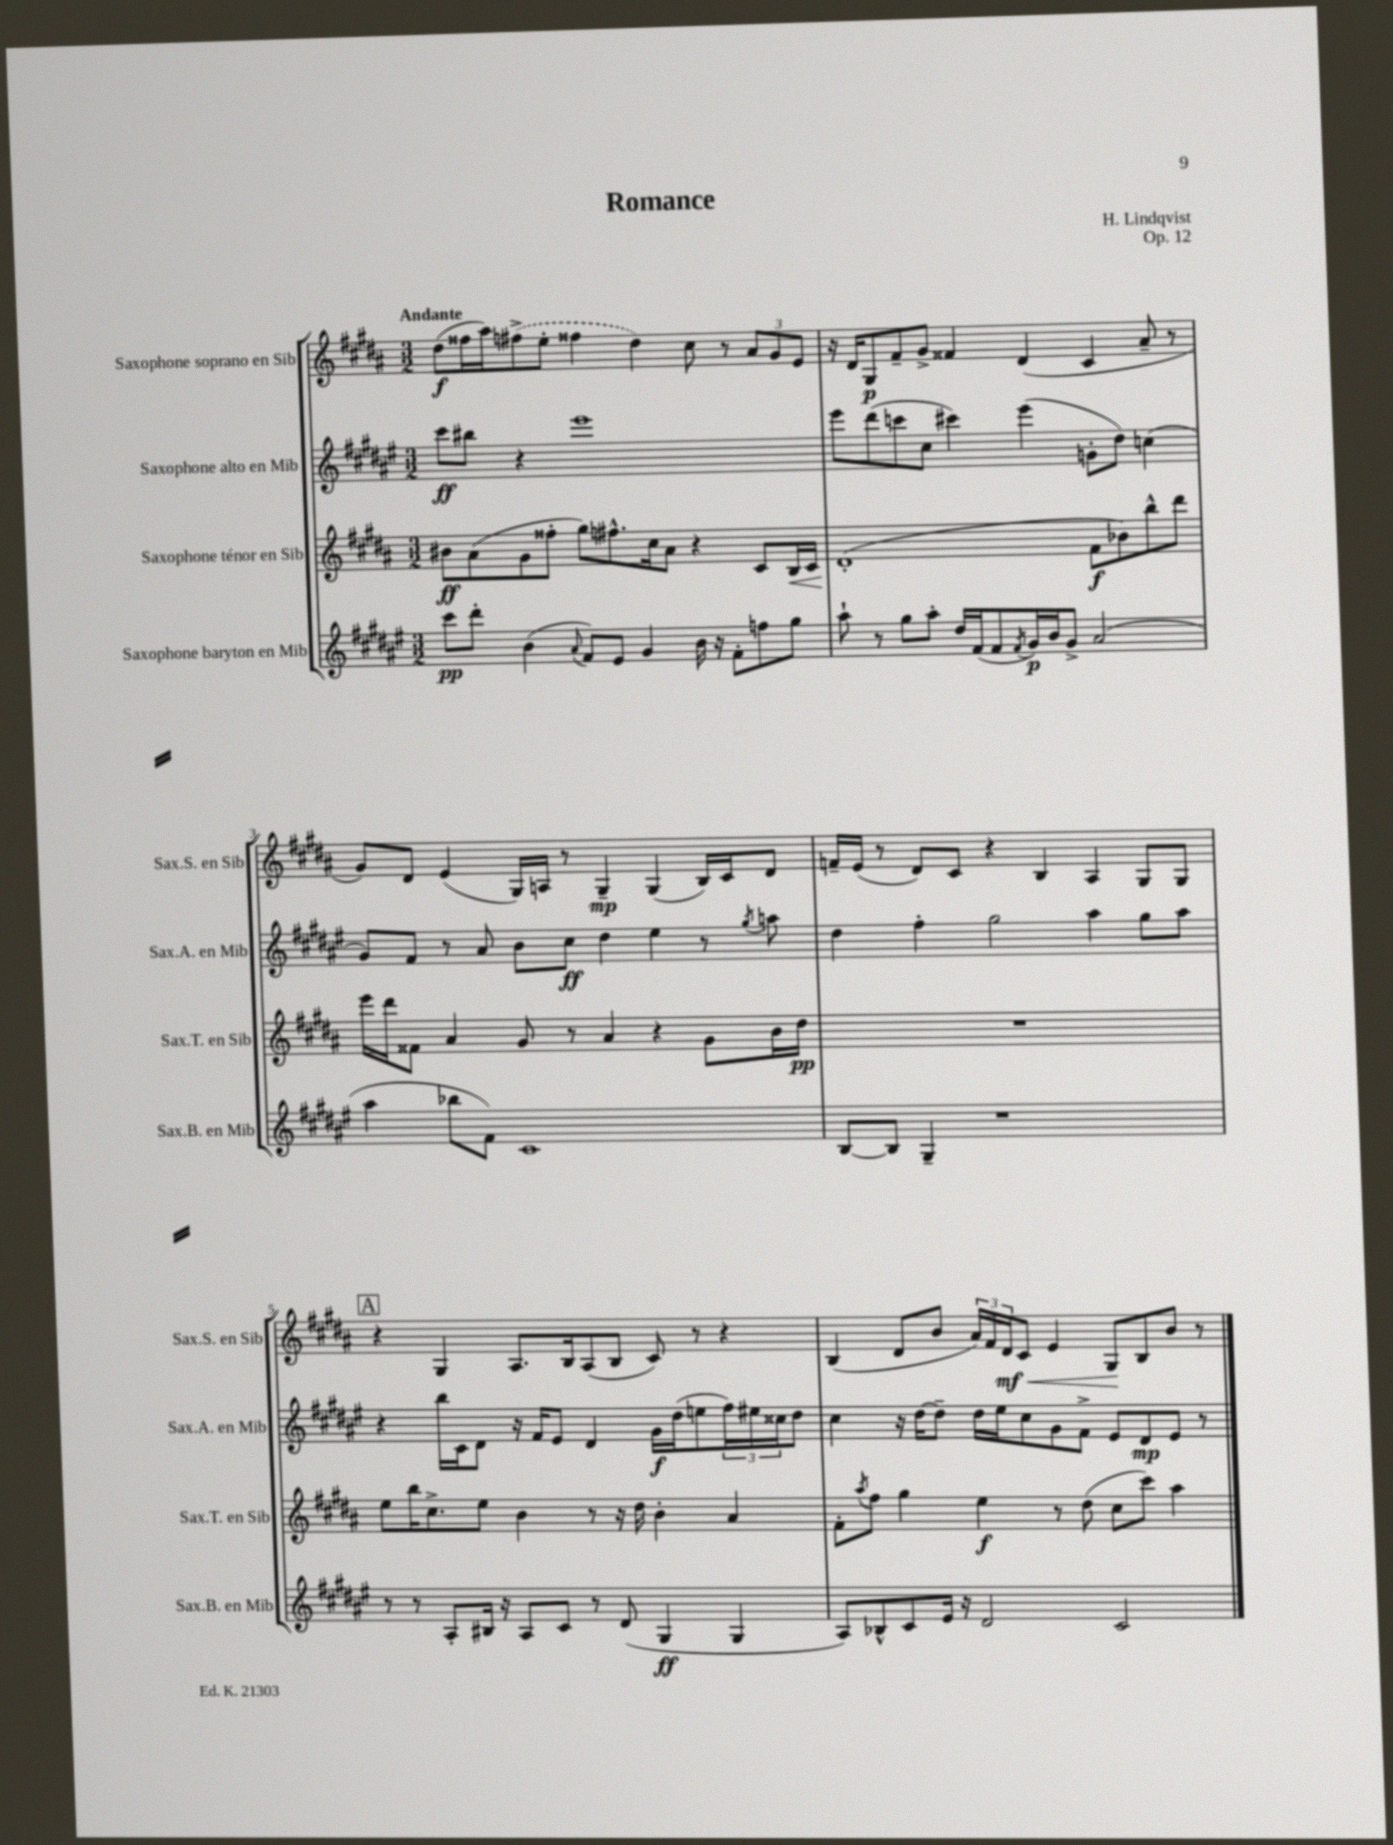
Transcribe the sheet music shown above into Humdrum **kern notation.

**kern	**dynam	**kern	**dynam	**kern	**dynam	**kern	**dynam
*part4	*part4	*part3	*part3	*part2	*part2	*part1	*part1
*staff4	*staff4	*staff3	*staff3	*staff2	*staff2	*staff1	*staff1
*I"Saxophone baryton en Mib	*	*I"Saxophone ténor en Sib	*	*I"Saxophone alto en Mib	*	*I"Saxophone soprano en Sib	*
*I'Sax.B. en Mib	*	*I'Sax.T. en Sib	*	*I'Sax.A. en Mib	*	*I'Sax.S. en Sib	*
*clefG2	*	*clefG2	*	*clefG2	*	*clefG2	*
*k[f#c#g#d#a#e#]	*	*k[f#c#g#d#a#]	*	*k[f#c#g#d#a#e#]	*	*k[f#c#g#d#a#]	*
*M3/2	*	*M3/2	*	*M3/2	*	*M3/2	*
=1	=1	=1	=1	=1	=1	=1	=1
!	!	!	!	!	!	!LO:TX:a:B:t=Andante	!
8ccc#\L	pp	8b#X\L	ff	8ccc#\L	ff	(8dd#\L	f
8ddd#'\J	.	(8a#\	.	8bb#X\J	.	16ff##X\L	.
.	.	.	.	.	.	16aa#\J)	.
(4b\	.	8g#\	.	4r	.	(8ff#X^\	.
.	.	8ff##X'\J	.	.	.	8ee'\J	.
8qqa#/	.	.	.	.	.	.	.
8f#/L)	.	8gg#\L)	.	1eee#	.	4ff##X\	.
8e#/J	.	8.ff#X^^\	.	.	.	.	.
4g#/	.	.	.	.	.	4dd#\)	.
.	.	16cc#\k	.	.	.	.	.
.	.	8a#\J	.	.	.	.	.
16b\	.	4r	.	.	.	8cc#\	.
16r	.	.	.	.	.	.	.
8f#'\L	.	.	.	.	.	8r	.
8ffn\	.	8c#/L	.	.	.	12a#/L	.
.	.	.	.	.	.	12g#/	.
!	!	!	!LO:HP:b	!	!	!	!
8gg#\J	.	16B/L	<	.	.	.	.
.	.	.	.	.	.	12e/J	.
.	.	16c#/JJ	.	.	.	.	.
=2	=2	=2	=2	=2	=2	=2	=2
8aa#`\	.	(1d#'	.	8eee#\L	.	16r	.
.	.	.	.	.	.	16d#/KL	.
8r	.	.	.	(8ddd#\	.	8G#/	p
8gg#\L	.	.	.	8cccn\	.	8f#~/	.
8aa#'\J	.	.	.	8cc#\J	.	8g#^/J	.
16dd#/LL	.	.	.	4ccc#X\)	.	4f##X/	.
(16f#/J	.	.	.	.	.	.	.
8f#/	.	.	.	.	.	.	.
8qf#/	.	.	.	.	.	.	.
16g#/L)	p	.	.	(4eee#\	.	(4d#/	.
16b/J	.	.	.	.	.	.	.
8g#^/J	.	.	.	.	.	.	.
(2a#/	.	8f#\L	[ f	8gn'\L	.	4c#/	.
.	.	8b-X\)	.	8dd#\J)	.	.	.
.	.	8bb^^\	.	(4ccn\	.	8a#~/	.
.	.	8ddd#\J	.	.	.	8r	.
!!LO:LB:g=z
=3	=3	=3	=3	=3	=3	=3	=3
4aa#\	.	16eee\LL	.	8g#/L)	.	8g#/L)	.
.	.	16ddd#\J	.	.	.	.	.
.	.	8f##X\J	.	8f#/J	.	8d#/J	.
8bb-X\L	.	4a#/	.	8r	.	(4e/	.
8f#\J)	.	.	.	8a#/	.	.	.
1c#	.	8g#/	.	8b\L	.	16G#/LL)	.
.	.	.	.	.	.	16An/JJ	.
.	.	8r	.	8cc#\J	ff	8r	.
.	.	4a#/	.	4dd#\	.	4G#~/	mp
.	.	4r	.	4ee#\	.	(4G#/	.
.	.	8g#\L	.	8r	.	16B/LL)	.
.	.	.	.	.	.	16c#/J	.
.	.	.	.	8qgg#/	.	.	.
.	.	16b\L	.	8aan\	.	8d#/J	.
.	.	16dd#\JJ	pp	.	.	.	.
=4	=4	=4	=4	=4	=4	=4	=4
[8B/L	.	1.r	.	4dd#\	.	16fn~/LL	.
.	.	.	.	.	.	(16e/JJ	.
8B/J]	.	.	.	.	.	8r	.
4G#~/	.	.	.	4ff#'\	.	8d#/L)	.
.	.	.	.	.	.	8c#/J	.
1r	.	.	.	2gg#\	.	4r	.
.	.	.	.	.	.	4B/	.
.	.	.	.	4aa#\	.	4A#/	.
.	.	.	.	8gg#\L	.	8G#/L	.
.	.	.	.	8aa#\J	.	8G#/J	.
!!LO:LB:g=z
!!LO:REH:place=s1:t=A
=5	=5	=5	=5	=5	=5	=5	=5
8r	.	8ee\L	.	4r	.	4r	.
8r	.	16bb\K	.	.	.	.	.
.	.	8.cc#^\	.	.	.	.	.
8A#'/L	.	.	.	16bb\LL	.	4G#/	.
.	.	.	.	16c#\J	.	.	.
16B#X/Jk	.	8ee\J	.	8d#\J	.	.	.
16r	.	.	.	.	.	.	.
8A#/L	.	4b\	.	16r	.	8.A#/L	.
.	.	.	.	16f#/KL	.	.	.
8c#/J	.	.	.	8e#/J	.	.	.
.	.	.	.	.	.	16B/k	.
8r	.	8r	.	4d#/	.	(8A#/	.
(8d#/	.	16r	.	.	.	8B/J	.
.	.	16dd#\	.	.	.	.	.
4G#/	ff	4b'\	.	16g#\LL	f	8c#/)	.
.	.	.	.	(16dd#\J	.	.	.
.	.	.	.	8een\	.	8r	.
4G#/	.	4a#/	.	24ff#\L)	.	4r	.
.	.	.	.	24ee#X\	.	.	.
.	.	.	.	24cc##X\J	.	.	.
.	.	.	.	8dd#\J	.	.	.
=6	=6	=6	=6	=6	=6	=6	=6
8A#/L)	.	8f#'\L	.	4cc#\	.	(4B/	.
.	.	8qaa#/	.	.	.	.	.
8B-X^^/	.	8ff#\J	.	.	.	.	.
8c#/	.	4gg#\	.	16r	.	8d#/L	.
.	.	.	.	[16dd#\KL	.	.	.
16e#/Jk	.	.	.	8dd#~\J]	.	8b/J	.
16r	.	.	.	.	.	.	.
2d#/	.	4ee\	f	16dd#\LL	.	24a#/LL)	.
.	.	.	.	.	.	24f#/	.
.	.	.	.	16ee#\J	.	.	.
!	!	!	!	!	!	!	!LO:HP:b
.	.	.	.	.	.	24d#/J	< mf
.	.	.	.	8cc#\	.	8c#/J	.
.	.	8r	.	8g#\	.	4e/	.
.	.	(8dd#\	.	8f#^\J	.	.	.
2c#/	.	8cc#\L	.	8e#/L	.	8G#/L	.
.	.	8ccc#\J)	.	8d#/	mp	8B/	[
.	.	4aa#\	.	8e#/J	.	8b/J	.
.	.	.	.	8r	.	8r	.
==	==	==	==	==	==	==	==
*-	*-	*-	*-	*-	*-	*-	*-
